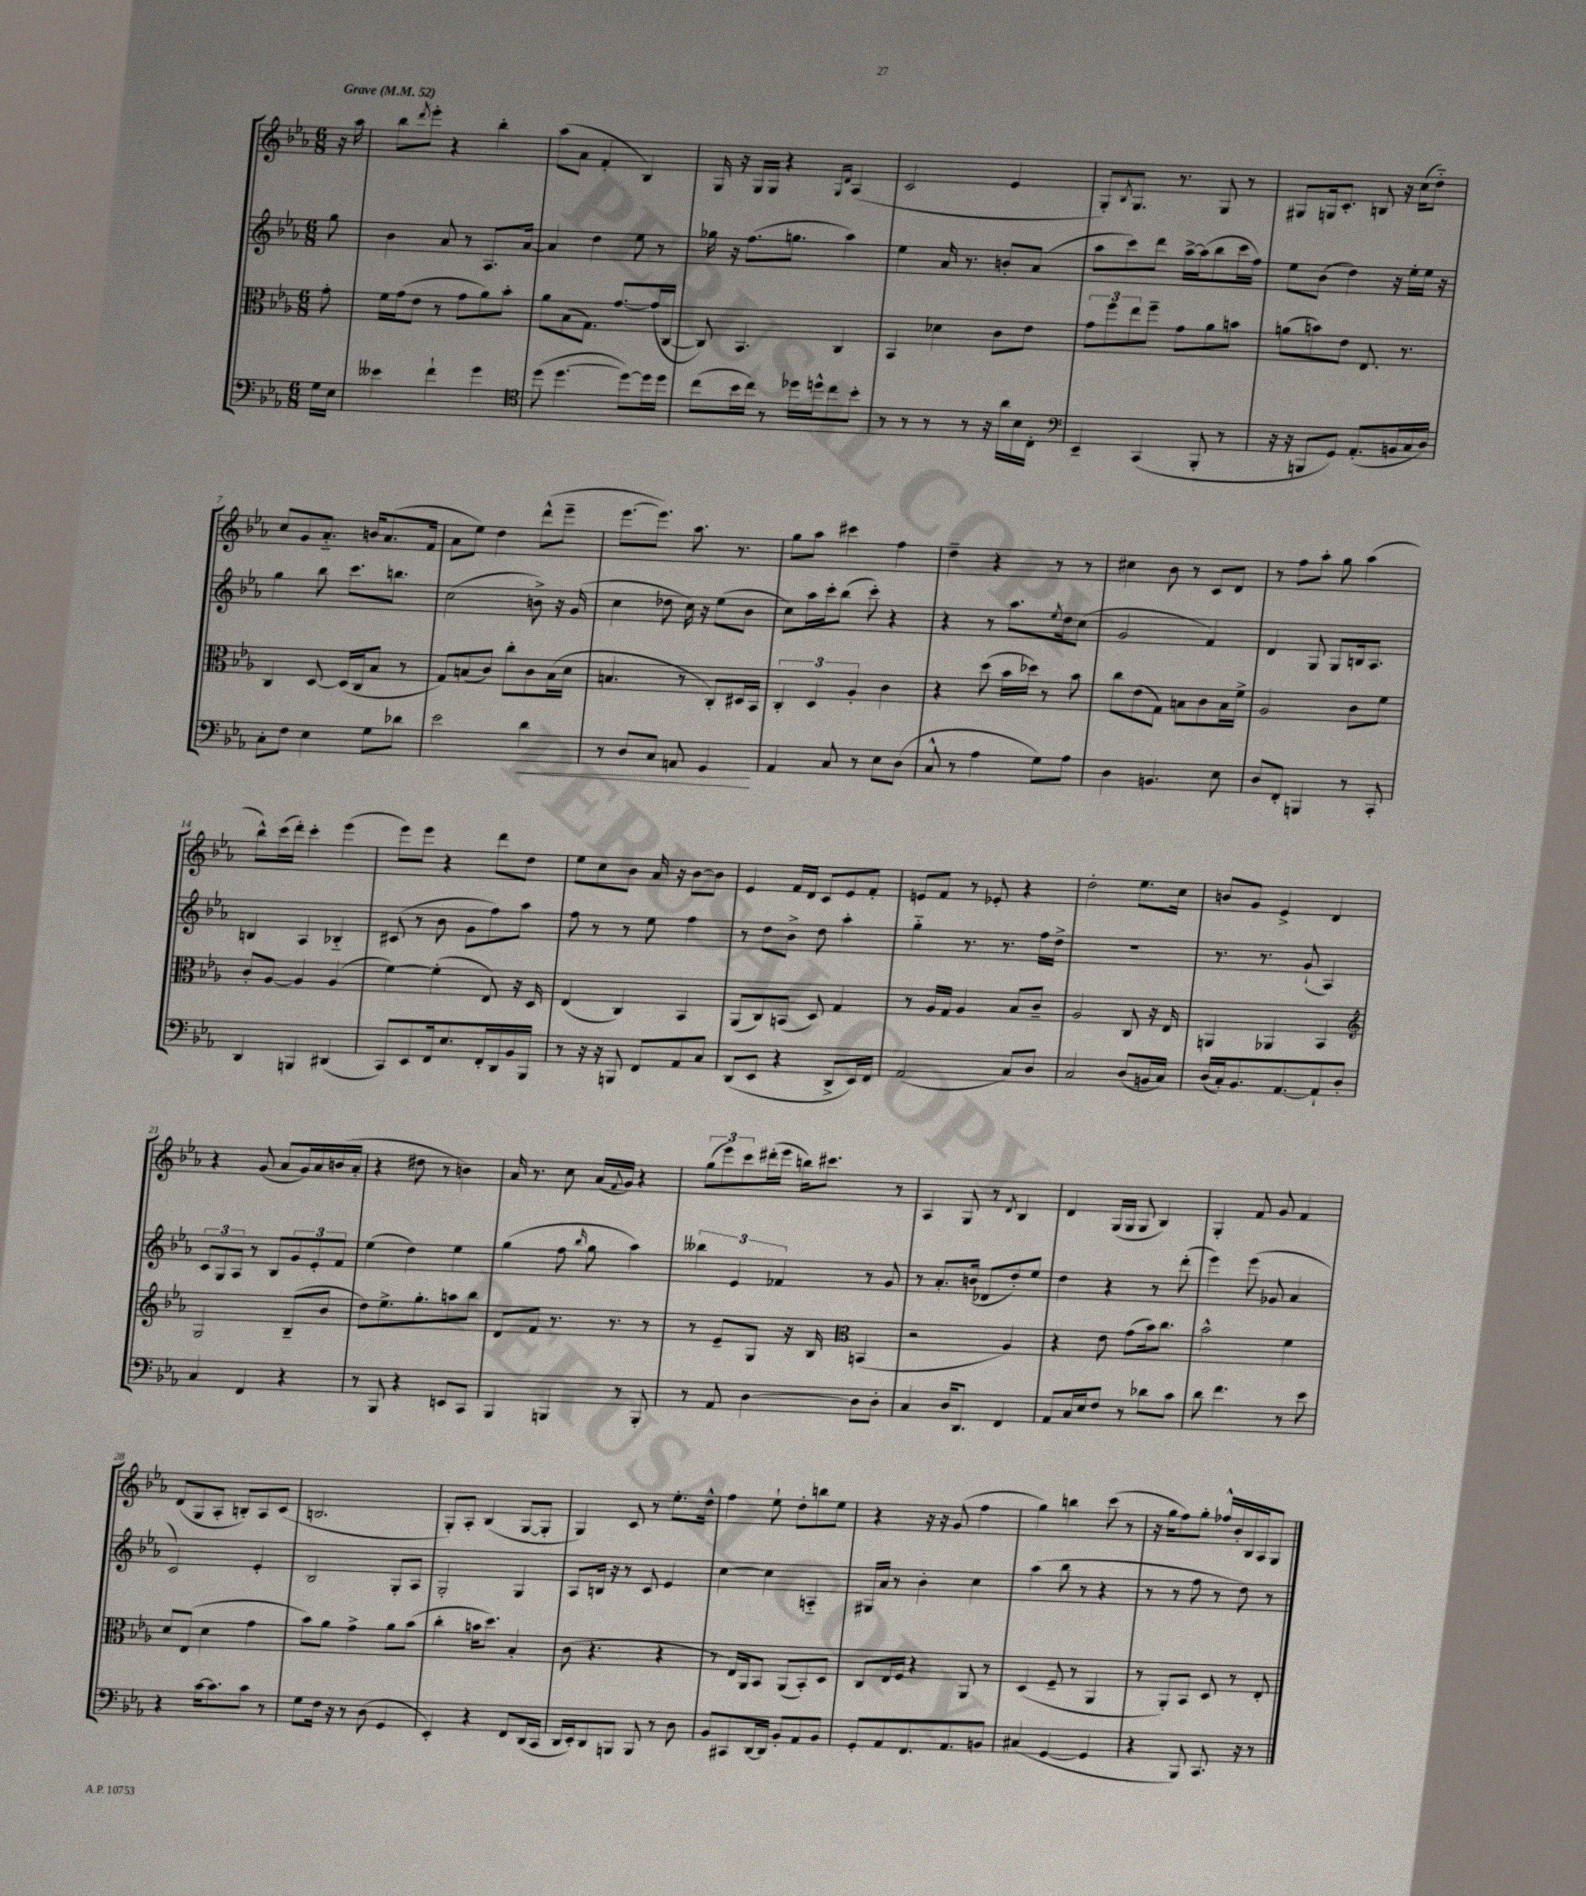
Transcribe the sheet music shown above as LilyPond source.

<<
\new StaffGroup <<
\new Staff = "s0" {
    \clef treble \key ees \major \numericTimeSignature \time 6/8 \partial 8 \tempo "Grave" 4 = 52
    r16 aes''16 |
    bes''8 \acciaccatura { d'''8 } ees'''8-. r4 bes''4-. |
    aes''8( aes'8 f'4-. bes4) |
    g16 r16 g16 g16 r4 \grace { g16 d'16 } aes4( |
    c'2 ees'4 |
    g8-.) \acciaccatura { bes8 } g8. r8. g8 r8 |
    gis8 g16 c'8.-. b8 r16 c''16( d''8-_) |
    c''8 g'8 aes'8.-_ b'16 aes'8.( f'16 |
    aes'8 ees''8) d''4 d'''8-^( ees'''8-- |
    ees'''8.~ ees'''8.) aes''8. r8. |
    g''8 aes''8 cis'''4 f''4 |
    d''4-- r4 r8 r8 |
    cis''4 bes'8 r8 c'8 d'8 |
    r8 f''8 aes''8-. g''8 aes''4( |
    bes''8-^) c'''16( d'''16-.) c'''4-. ees'''4( |
    ees'''8) ees'''8 r4 d'''8 d''8 |
    ees''8 c''8 bes'8 aes'16 r16 bes'8~ bes'8 |
    ees'4 f'16 d'16 c'8 ees'8 f'8-. |
    e'8 f'8 r8 ees'8-. r4 |
    d''2-. ees''8. c''16 |
    b'8 g'8 ees'4-> d'4 |
    r4 g'8( aes'8 g'16) aes'16 b'16( aes'16-. |
    r4 dis''8 r8 b'4) |
    aes'16 r8. c''8 aes'16( \appoggiatura { f'8 } g'16) r4 |
    \tuplet 3/2 { g''8( ees'''8) c'''8 } dis'''16-.( ees'''16 b''16) cis'''8. r8 |
    aes4 g8 r8 \acciaccatura { d'8 } bes4 |
    d'4 g16( g16 g8 bes4) |
    g4-. f'8 g'8 f'4 |
    d'8( g8 aes8-. b8-.) aes8 c'8( |
    b2. |
    g8-.) aes8-. bes4( g8~ g8-. |
    g4) c'8 r8 ees''8.-. d''16-^ |
    f''4 ees''8-! d''8-. b''8 ees''8 |
    r4 r16 r16 g'8( f''4 |
    g''4) b''4 c'''8( r8 |
    r16 g''16 f''8) g''8-. fes''16-^ bes'16-. bes16 aes16 g8 \bar "|." |
}
\new Staff = "s1" {
    \clef treble \key ees \major \numericTimeSignature \time 6/8 \partial 8
    g''8 |
    bes'4 aes'8 r8 aes8. aes'16~ |
    aes'4 d''4 ees''8 r8 |
    ges''16 r16 f''8.( g''8. aes''4) |
    ees''4 aes'16 r8. b'8-. aes'8( |
    aes''8 c'''8) d'''8 aes''16~-> aes''16( bes''8 c'''16 f''16) |
    ees''8 bes'8( d''4) r16 ees''16-. ees''16 r16 |
    g''4 bes''8 c'''8. b''8. |
    c''2( b'8->) r16 g'16( |
    c''4 des''8 c''16) r16 ees''8( bes'8 |
    c''8) aes''16 c'''16-. bes''8( c'''8-.) r4 |
    r4 r8 aes''8. \acciaccatura { ees''8 } d''16 c''8( |
    g'2 f'4) |
    d'4 g8 g8 b16 aes8. |
    b4 aes4 bes4-_ |
    cis'8( r8 bes'8 g'8 f''8) aes''8 |
    f''8 r8 r8 ees''8 f''4 |
    r8 d''8 bes'8-> d''8 aes''4-. |
    g''4-_ r8. r8. f''16 d''16-> |
    R2. |
    r8. r8. g'8-!( aes4) |
    \tuplet 3/2 { c'8 g8 aes8 } r8 bes8 \tuplet 3/2 { g'8 ees'8-. f'8 } |
    ees''4( d''4) ees''4 |
    g''4( f''8 \grace { bes''16 } g''8 aes''4) |
    \tuplet 3/2 { beses''4 ees'4 fes'4 } r8 g'8 |
    r8 aes'8.-. b'16( des'8 d''8-.) ees''8 |
    d''4 r4 r8 d'''8-.( |
    ees'''4) ees'''8( ges'8 aes'4 |
    c'2) ees'4-. |
    bes2 g8-. aes8 |
    g2-. g4 |
    aes8 b16 r16 r8 c'8 ees'4 |
    c''4~ c''4 a4-_ |
    gis16 aes'16 r8 bes'4-. c''4 |
    aes''4( bes''8 r8 r4 |
    r8 r8 f''8 r8 d''8) r8 \bar "|." |
}
\new Staff = "s2" {
    \clef alto \key ees \major \numericTimeSignature \time 6/8 \partial 8
    g'8-. |
    f'16 g'16( ees'8 r8 g'8 aes'8) bes'8-. |
    aes'8 bes8( g8.) g'8.~ g'16( c16~ |
    c8) bes,4. c4 |
    bes,4 des'4 c'8 ees'8 |
    \tuplet 3/2 { g'8 f''8 ees''8 } f''8-- g'8 aes'8 b'8 |
    a'8( b'8) ees'8 ees8. r8. |
    c4 d8~ d16( c16 bes8 r8 |
    g8) b8( c'8) c''8-. c'8 b16( d'16 |
    b4. r8 c8-.) dis16 bes,16 |
    \tuplet 3/2 { c4-. d4 aes4-. } c'4 |
    r4 d''8( bes'16 des''16) r8 bes'8 |
    c''8 ees'8( g8) b8 c'8 b16 f'16-> |
    aes2 c'8 f'8 |
    c'8-. aes8~ aes4 aes4( |
    f'4~) f'4-.( ees8) r16 d16 |
    ees4( c4) bes,4 |
    aes,8( c8) b,8( d8) g4 |
    r8 aes16 g16 aes4 bes8 c'8-- |
    aes2 c8 r16 ees16 |
    a,4 aes,4 bes,4 |
    \clef treble g2 bes8--( bes'8 |
    d''8) ees''8.-> g''8.-. a''8 bes''8 |
    d'8 f'8 r8. r8. r8 |
    r8 ees'8-- g8 r16 bes16 \clef alto b,4( |
    r2 aes4) |
    r4 ees'8 g'8( bes'16) c''8. |
    bes'2-^ f'4 |
    d'8 ees8( d'4 g'4 |
    bes'8) aes'8 g'4-> aes'8 bes'8( |
    c''4-. b'16 d''8.) bes4-. |
    c'8( r4. r4 |
    r8 ees16) aes,16 bes,8 aes,8( bes,8-.) d8 |
    c8 ees16 f16 r4 aes,8 r8 |
    d4( f8-- r8 aes,4 |
    r8 aes,8-.) bes,8 d8 r8 ees8-. \bar "|." |
}
\new Staff = "s3" {
    \clef bass \key ees \major \numericTimeSignature \time 6/8 \partial 8
    g16 ees16 |
    eeses'4 f'4-! g'4 |
    \clef tenor d''8( d''4.~ d''8~) d''16 d''16 |
    c''8( bes'16 c''16) r8 des''16 d''16-^ c''8 bes'8-. |
    r8 r8 r8 r8 r16 aes'16 bes16 c16-. |
    \clef bass ees,4-- c,4( bes,,8-. r8 |
    r16 r16 b,,8 g,8) aes,8.-.( b,16 c16 d16) |
    c8-. f8 ees4 g8 des'8 |
    ees'2 d'4\< |
    r8 d8 c8 a,8 g,4\! |
    aes,4 c8 r8 ees8 d8( |
    c8-^ r8 aes4 g8) aes8 |
    d4 b,4. ees8 |
    d8 f,8-. b,,4 r8 c,8-. |
    d,4 b,,4 dis,4( |
    c,8) ees,8 f,16 ees8. f,16-. d,16 bes,16 bes,,16 |
    r8 r16 r16 b,,8 f,8 aes,8 c8 |
    d,8( ees,8 r4 d,8-> ees,16) f,16 |
    aes,2( c8) d8 |
    c2 d8( b,16 c16) |
    d16( c16-.) bes,8. aes,8.~ aes,8-! d8-. |
    c4 f,4 r4 |
    r8 bes,,8 r4 e,8 c,8 |
    bes,,4 b,,4 r8 b,,8-. |
    r8 aes,8 d4~ d8 d8-. |
    c4 d16 d,8. f,4 |
    aes,8 c16 ees16 f8 r8 des'8 c'8 |
    d'8 f'4. r8 ees'8 |
    r4 c'16~ c'8. c'8 r8 |
    g8 f16 r16 r8 d8( g,4 |
    ees,4-.) r4 f,8 d,16( c,16 |
    d,16 ees,16-.) d,8 b,,8 b,,8 r8 d8 |
    bes,8 cis,8 d,16~ d,16 bes,8-. aes,8 bes,8 |
    g,8-. aes,8 f,8. aes,8. b,8 |
    cis4( g,4~ g,4 |
    r4 bes,,8) c,8. r16 r8 \bar "|." |
}
>>
>>
